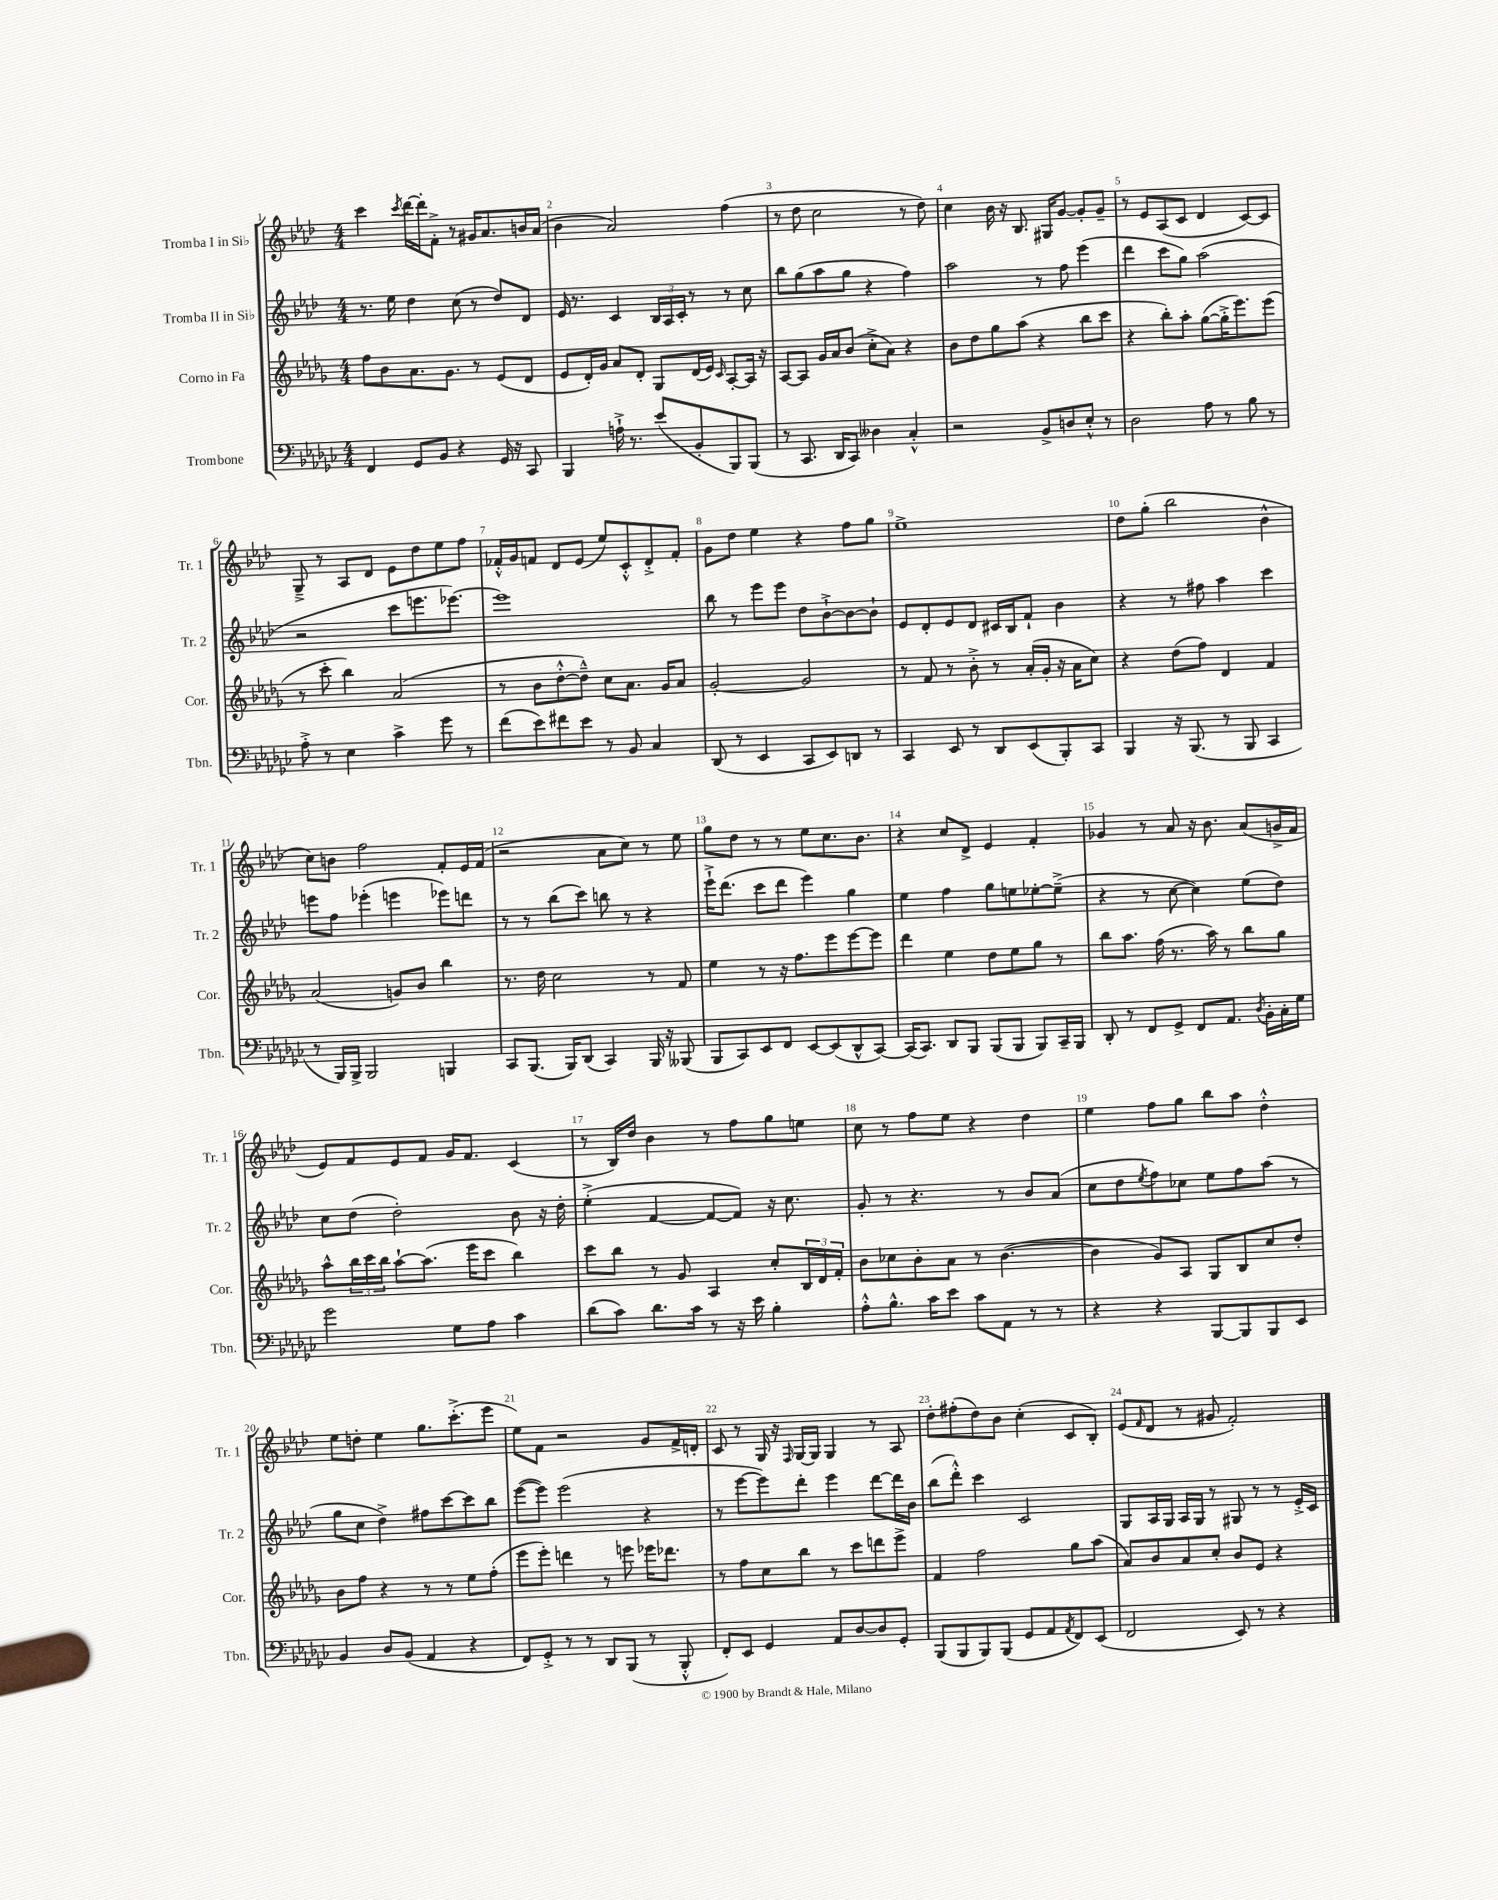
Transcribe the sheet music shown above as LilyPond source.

<<
\new StaffGroup <<
\new Staff = "s0" \with { instrumentName = "Tromba I in Sib" shortInstrumentName = "Tr. 1" } {
    \clef treble \key aes \major \numericTimeSignature \time 4/4
    c'''4 \acciaccatura { c'''8 } des'''16~ des'''16-. f'8-.-> r8 gis'16 aes'8. b'16 aes'16( |
    bes'4 aes'2) f''4( |
    r8 des''8 c''2 r8 des''8) |
    c''4 bes'16 r16 bes8. gis16 g'8~ g'8-. g'8-- |
    r8 ees'8 aes8( c'8 des'4 c'8~) c'8 |
    g8---> r8 aes8 des'8 ees'8 des''8 ees''8 f''8 |
    fes'16-.-^ g'16 f'8 des'8 ees'8( ees''8) c'8-.-^ des'8-.-> f'8-. |
    g'8 des''8 ees''4 r4 f''8 g''8 |
    ees''1-> |
    des''8 g''8-.( bes''2 bes'4-^ |
    c''8) b'8 f''2 f'8-. ees'16 f'16( |
    r2 aes'8 c''8) r8 ees''8 |
    g''8 des''8 r8 r8 ees''8 c''8. bes'8. |
    r4 c''8 des'8-> ees'4 f'4-. |
    ges'4 r8 aes'8 r16 bes'8. aes'8( g'16-> f'16 |
    ees'8) f'8 ees'8 f'8 g'16 f'8. c'4( |
    r8 bes16) des''16 bes'4 r8 f''8 g''8 e''8 |
    c''8 r8 f''8 ees''8 r4 des''4 |
    ees''4 f''8 g''8 bes''8 aes''8 des''4-.-^ |
    ees''8 d''8-. ees''4 g''8. c'''8.-.->( ees'''8 |
    ees''8) f'8 r2 g'8 f'16-> d'16-. |
    c'8 r8 g16 r16 \grace { f16 } g16~ g16 g4 r8 aes8 |
    des''8-. fis''8-.( des''8) bes'8 c''4-.( c'8 bes8-.) |
    ees'8( \grace { f'16 } des'8 r8 gis'8 f'2-.) \bar "|." |
}
\new Staff = "s1" \with { instrumentName = "Tromba II in Sib" shortInstrumentName = "Tr. 2" } {
    \clef treble \key aes \major \numericTimeSignature \time 4/4
    r8. ees''16 des''4 c''8( r8 des''8) des'8 |
    ees'16 r8. c'4 \tuplet 3/2 { bes16 aes16 c'16-. } r8 r8 c''8 |
    bes''8 g''8( aes''8 g''8 r4 f''4) |
    aes''2 r8 f''8 ees'''4( |
    des'''4 c'''8 g''8) aes''2( |
    r2 c'''8 e'''8. ees'''8.~) |
    ees'''1 |
    bes''8 r8 ees'''8 ees'''8 des''8 bes'8~-!-> bes'8~ bes'8-! |
    ees'8 des'8-. ees'8 des'8 cis'16 bes16 f'8-! bes'4 |
    r4 r8 fis''8 aes''4 c'''4 |
    e'''8 f''8 ees'''4-.( e'''4 ees'''8) d'''8 |
    r8 r8 bes''8( c'''8) b''8 r8 r4 |
    ees'''16-!-> des'''8.( c'''8 des'''8 ees'''4) g''4 |
    ees''4 f''4 g''8 e''8 ees''8~-. ees''8--->( |
    r4 r8 c''8~ c''4) ees''8( des''8) |
    c''8 des''8( des''2-.) bes'8 r16 des''16-. |
    ees''4-.->( f'4~ f'8~ f'8) r16 c''8. |
    g'8-. r8 r4. r8 bes'8 aes'8( |
    c''8 des''8 \acciaccatura { ees''8 } f''8) ces''8 ees''8 f''8 aes''8( r8 |
    g''8 c''8 des''4->) fis''8 c'''8~ c'''8 bes''8 |
    ees'''8~( ees'''8) ees'''2( r4 |
    r8 ees'''8~ ees'''8) des'''8-. ees'''4 des'''8~ des'''16 bes'16 |
    bes''8( des'''8-.-^) c'''4 c'2 |
    g8 aes16 g16 aes16 g16 r8 gis8 r8 r8 ees'16-.-> c'16 \bar "|." |
}
\new Staff = "s2" \with { instrumentName = "Corno in Fa" shortInstrumentName = "Cor." } {
    \clef treble \key des \major \numericTimeSignature \time 4/4
    f''8 bes'8 aes'8. ges'8. r8 ees'8( des'8 |
    ees'8 des'16-.) ges'16 aes'8 des'8-. ges8 des'16( ees'16) \grace { c'16 } aes8~-. aes16 r16 |
    aes8~ aes8 ges'16 aes'16 bes'8( c''8-.-> aes'8) r4 |
    bes'8 des''8 ges''8 aes''8( r4 bes''8 c'''8 |
    r4 bes''8-.) aes''8-. ges''8~( ges''16-.-> ees'''8.) ees'''8( |
    r8 c'''8-. bes''4) aes'2( |
    r8 bes'8 des''8~-.-^ des''8---^) c''8 aes'8. ges'16 aes'8 |
    ges'2~-. ges'2 |
    r8 f'8 r8 bes'8-.-> r8 aes'16-.( ges'16-. r16 aes'16 c''8) |
    r4 des''8( f''8) des'4 f'4 |
    aes'2( g'8) bes'8 bes''4 |
    r8. des''16 c''2 r8 f'8 |
    ees''4 r8 r16 f''8. ees'''8 ees'''8~ ees'''8 |
    des'''4 ees''4 des''8 ees''8 ges''8 r8 |
    bes''8 aes''8. f''16( r8. aes''16) r8 bes''8 ges''8 |
    aes''8-^ \tuplet 3/2 { bes''16 c'''16 bes''16 } aes''8~-! aes''8.( ees'''16 c'''8 bes''4) |
    c'''8 bes''8 r8 ges'8 aes4 c''8-. \tuplet 3/2 { bes16 des'16 f'16-. } |
    bes'8 ces''8 bes'8-. aes'8 r8 bes'4.~( |
    bes'4 ges'8) aes8 ges8 bes8 c''8 des''8-. |
    bes'8 f''8 r4 r8 r8 ees''8 f''8-.( |
    ees'''8 ees'''8-.) d'''4 r8 e'''8 ees'''16 des'''8. |
    r8 f''8 c''8 bes''8 r8 c'''8 d'''8 ees'''8-> |
    f'4 f''2 ges''8 aes''8( |
    aes'8) bes'8 aes'8 c''8-. bes'8 ees'8 r4 \bar "|." |
}
\new Staff = "s3" \with { instrumentName = "Trombone" shortInstrumentName = "Tbn." } {
    \clef bass \key ges \major \numericTimeSignature \time 4/4
    f,4 ges,8 bes,8 r4 ges,16 r16 ces,8 |
    bes,,4 a16-!-> r8. ees'8( bes,8-. bes,,8) bes,,8( |
    r8 ces,8. des,16 ces,8) deses4 ces4-.-^ |
    r2 bes,8-> d8 ees8-.-^ r8 |
    des2 aes8 r8 bes8 r8 |
    aes8-.-> r8 ees4 ces'4-> ges'8 r8 |
    f'8( ees'8) fis'8 ees'8 r8 bes,8 ces4 |
    des,8( r8 ees,4 ces,8 ees,8) d,8 r8 |
    ces,4 ees,8 r8 des,8 ees,8( bes,,8-.) ces,8 |
    bes,,4 r16 bes,,8.( r8 bes,,8 ces,4 |
    r8 bes,,16) bes,,16-> bes,,2 b,,4 |
    ces,8 bes,,8.( bes,,16) des,8( ces,4) bes,,16 r16 beses,,8( |
    bes,,8 ces,8) ees,8 f,8 ees,8~ ees,8( des,8-^ ces,8~) |
    ces,16( ces,8.) des,8 bes,,8 bes,,8( bes,,8 bes,,8) ces,16-- bes,,16 |
    des,8-. r8 f,8 ges,8-> f,8 aes,8. \acciaccatura { des8 } bes,16-. ces16-. ges16 |
    ges'2 ges8 aes8 ces'4 |
    des'8( ces'8) des'8. ces'16 r8 r16 ees'16 bes4-. |
    aes8-.-^ bes8.-^ ces'16 ees'8 ces'8 aes,8 r8 r8 |
    r4 r4 bes,,8~ bes,,8 bes,,8 ees,8 |
    bes,4 des8 bes,8( aes,4 r4 |
    f,8) ges,8-.-> r8 r8 des,8 bes,,8( r8 bes,,8-.-^ |
    f,8-.) ees,8 ges,4 aes,8 des8~ des8 ges,8-. |
    bes,,8( bes,,8 bes,,8) bes,,8( ges,8 aes,8 \acciaccatura { aes,8 } f,8) ees,8( |
    f,2 ees,8) r8 r4 \bar "|." |
}
>>
>>
\layout { \context { \Score \override BarNumber.break-visibility = ##(#f #t #t) barNumberVisibility = #all-bar-numbers-visible } }
